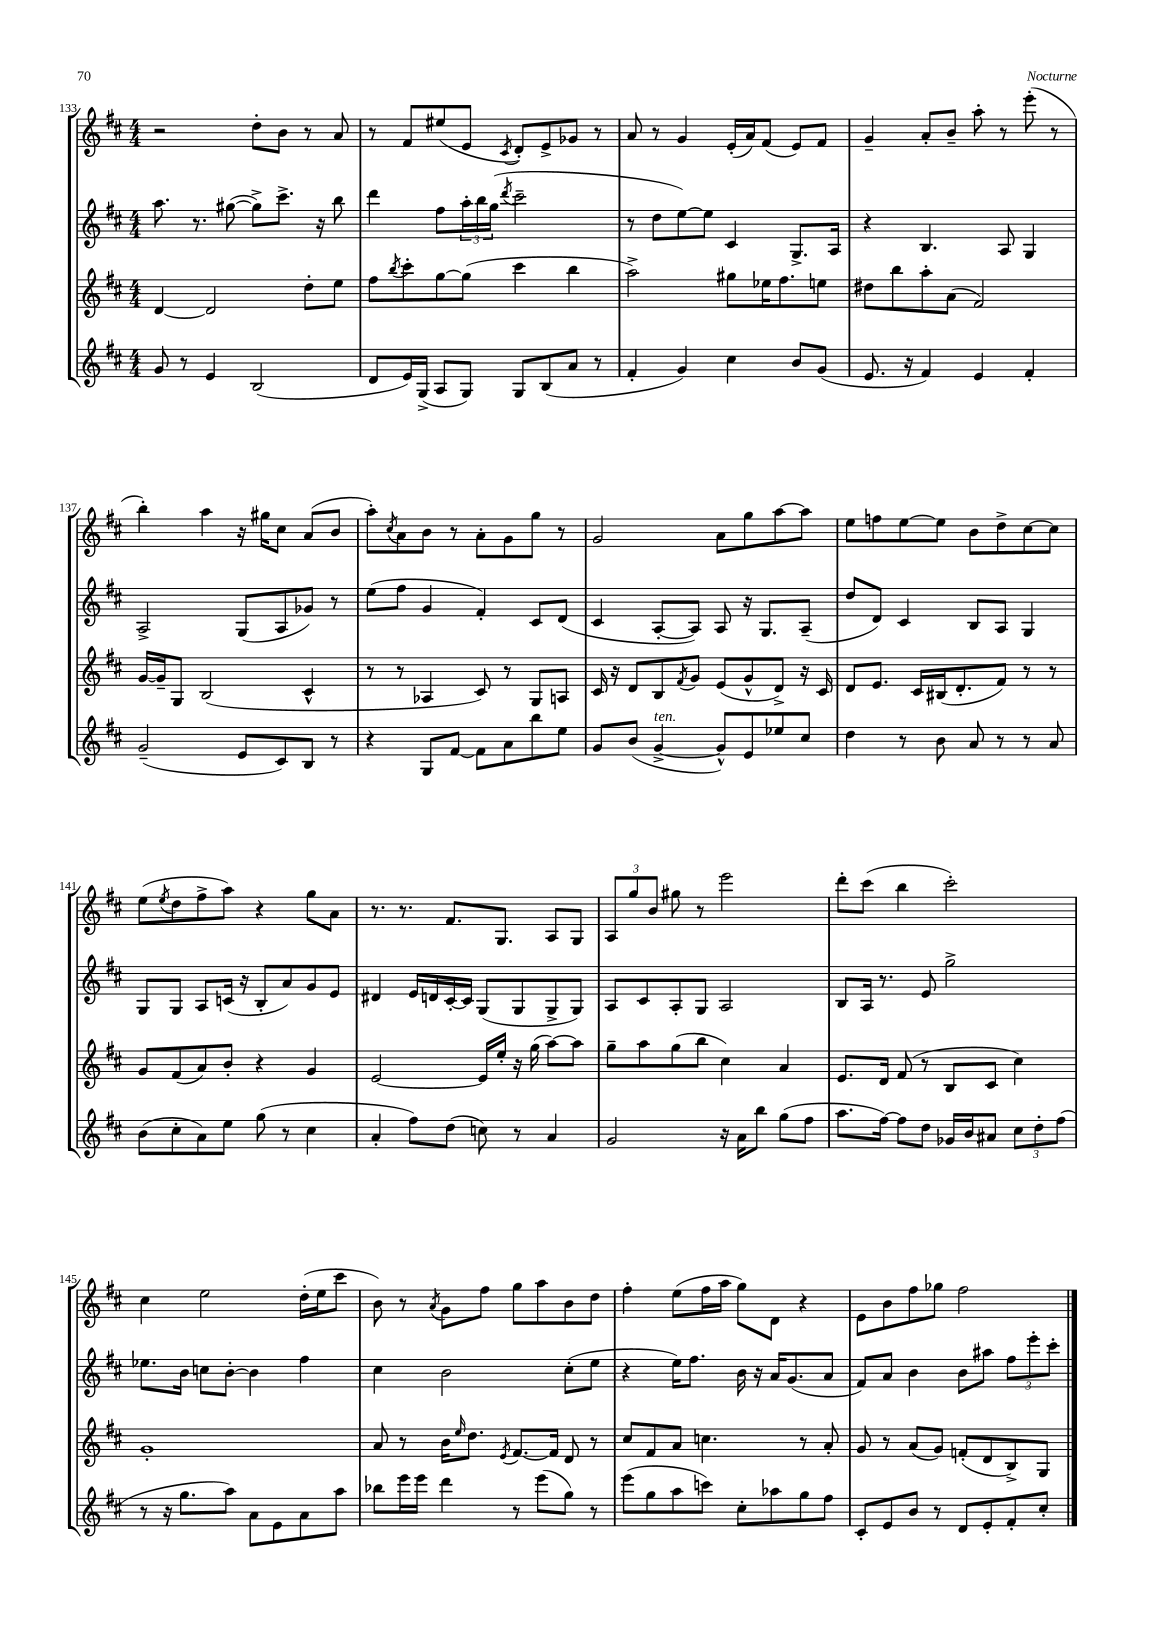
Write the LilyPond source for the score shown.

<<
\new StaffGroup <<
\new Staff = "s0" {
    \clef treble \key d \major \numericTimeSignature \time 4/4
    r2 d''8-. b'8 r8 a'8 |
    r8 fis'8 eis''8( e'8 \acciaccatura { cis'8 } d'8-.) e'8-> ges'8 r8 |
    a'8 r8 g'4 e'16-.( a'16) fis'8( e'8) fis'8 |
    g'4-- a'8-. b'8-- a''8-. r8 e'''8-.( r8 |
    b''4-.) a''4 r16 gis''16 cis''8 a'8( b'8 |
    a''8-.) \acciaccatura { cis''8 } a'8 b'8 r8 a'8-. g'8 g''8 r8 |
    g'2 a'8 g''8 a''8~ a''8 |
    e''8 f''8 e''8~ e''8 b'8 d''8-> cis''8~ cis''8 |
    e''8( \acciaccatura { e''8 } d''8 fis''8-> a''8) r4 g''8 a'8 |
    r8. r8. fis'8. g8. a8 g8 |
    \tuplet 3/2 { a8 g''8 b'8 } gis''8 r8 e'''2 |
    d'''8-. cis'''8( b''4 cis'''2-.) |
    cis''4 e''2 d''16-.( e''16 cis'''8 |
    b'8) r8 \acciaccatura { a'8 } g'8 fis''8 g''8 a''8 b'8 d''8 |
    fis''4-. e''8( fis''16 a''16 g''8) d'8 r4 |
    e'8 b'8 fis''8 ges''8 fis''2 \bar "|." |
}
\new Staff = "s1" {
    \clef treble \key d \major \numericTimeSignature \time 4/4
    a''8. r8. gis''8~( gis''8->) cis'''8.-> r16 b''8 |
    d'''4 fis''8 \tuplet 3/2 { a''16-. b''16 g''16( } \acciaccatura { d'''8 } cis'''2-- |
    r8 d''8 e''8~) e''8 cis'4 g8.-> a16 |
    r4 b4. a8 g4 |
    a2-> g8( a8 ges'8) r8 |
    e''8( fis''8 g'4 fis'4-.) cis'8 d'8( |
    cis'4 a8~-. a8) a8 r16 g8. a8--( |
    d''8 d'8) cis'4 b8 a8 g4 |
    g8 g8 a8 c'16( r16 b8-. a'8) g'8 e'8 |
    dis'4 e'16 d'16 cis'16~-. cis'16 g8( g8 g8-> g8) |
    a8 cis'8 a8-. g8 a2 |
    b8 a16 r8. e'8 g''2-> |
    ees''8. b'16 c''8 b'8~-. b'4 fis''4 |
    cis''4 b'2 cis''8-.( e''8 |
    r4 e''16) fis''8. b'16 r16 a'16 g'8.( a'8 |
    fis'8) a'8 b'4 b'8 ais''8 \tuplet 3/2 { fis''8 e'''8-. cis'''8-. } \bar "|." |
}
\new Staff = "s2" {
    \clef treble \key d \major \numericTimeSignature \time 4/4
    d'4~ d'2 d''8-. e''8 |
    fis''8 \acciaccatura { b''8 } cis'''8-. g''8~ g''8( cis'''4 b''4 |
    a''2->) gis''8 ees''16 fis''8. e''8 |
    dis''8 b''8 a''8-. a'8( fis'2) |
    g'16~ g'16-- g8 b2( cis'4-^ |
    r8 r8 aes4 cis'8) r8 g8 a8 |
    cis'16 r16 d'8 b8 \acciaccatura { fis'8 } g'8 e'8( g'8-^ d'8->) r16 cis'16 |
    d'8 e'8. cis'16 bis16( d'8.-. fis'8) r8 r8 |
    g'8 fis'8( a'8) b'8-. r4 g'4 |
    e'2~ e'16 e''16-. r16 g''16( a''8~) a''8 |
    g''8-- a''8 g''8( b''8 cis''4) a'4 |
    e'8. d'16 fis'8( r8 b8 cis'8 cis''4) |
    g'1-. |
    a'8 r8 b'16 \grace { e''16 } d''8. \acciaccatura { e'8 } fis'8.~ fis'16 d'8 r8 |
    cis''8 fis'8 a'8 c''4. r8 a'8-. |
    g'8 r8 a'8( g'8) f'8-.( d'8 b8->) g8 \bar "|." |
}
\new Staff = "s3" {
    \clef treble \key d \major \numericTimeSignature \time 4/4
    g'8 r8 e'4 b2( |
    d'8 e'16) g16->( a8 g8) g8 b8( a'8 r8 |
    fis'4-. g'4) cis''4 b'8 g'8( |
    e'8. r16 fis'4) e'4 fis'4-. |
    g'2--( e'8 cis'8) b8 r8 |
    r4 g8 fis'8~ fis'8 a'8 b''8 e''8 |
    g'8 b'8( g'4~->^\markup { \italic "ten." } g'8-^) e'8 ees''8 cis''8 |
    d''4 r8 b'8 a'8 r8 r8 a'8 |
    b'8( cis''8-. a'8) e''8 g''8( r8 cis''4 |
    a'4-. fis''8) d''8( c''8) r8 a'4 |
    g'2 r16 a'16 b''8 g''8( fis''8 |
    a''8. fis''16~) fis''8 d''8 ges'16 b'16 ais'8 \tuplet 3/2 { cis''8 d''8-. fis''8( } |
    r8 r16 g''8. a''8) a'8 e'8 a'8 a''8 |
    bes''8 e'''16 e'''16 d'''4 r8 e'''8( g''8) r8 |
    e'''8( g''8 a''8 c'''8) cis''8-. aes''8 g''8 fis''8 |
    cis'8-. e'8 b'8 r8 d'8 e'8-. fis'8-. cis''8-. \bar "|." |
}
>>
>>
\layout { \context { \Score currentBarNumber = #133 } }
